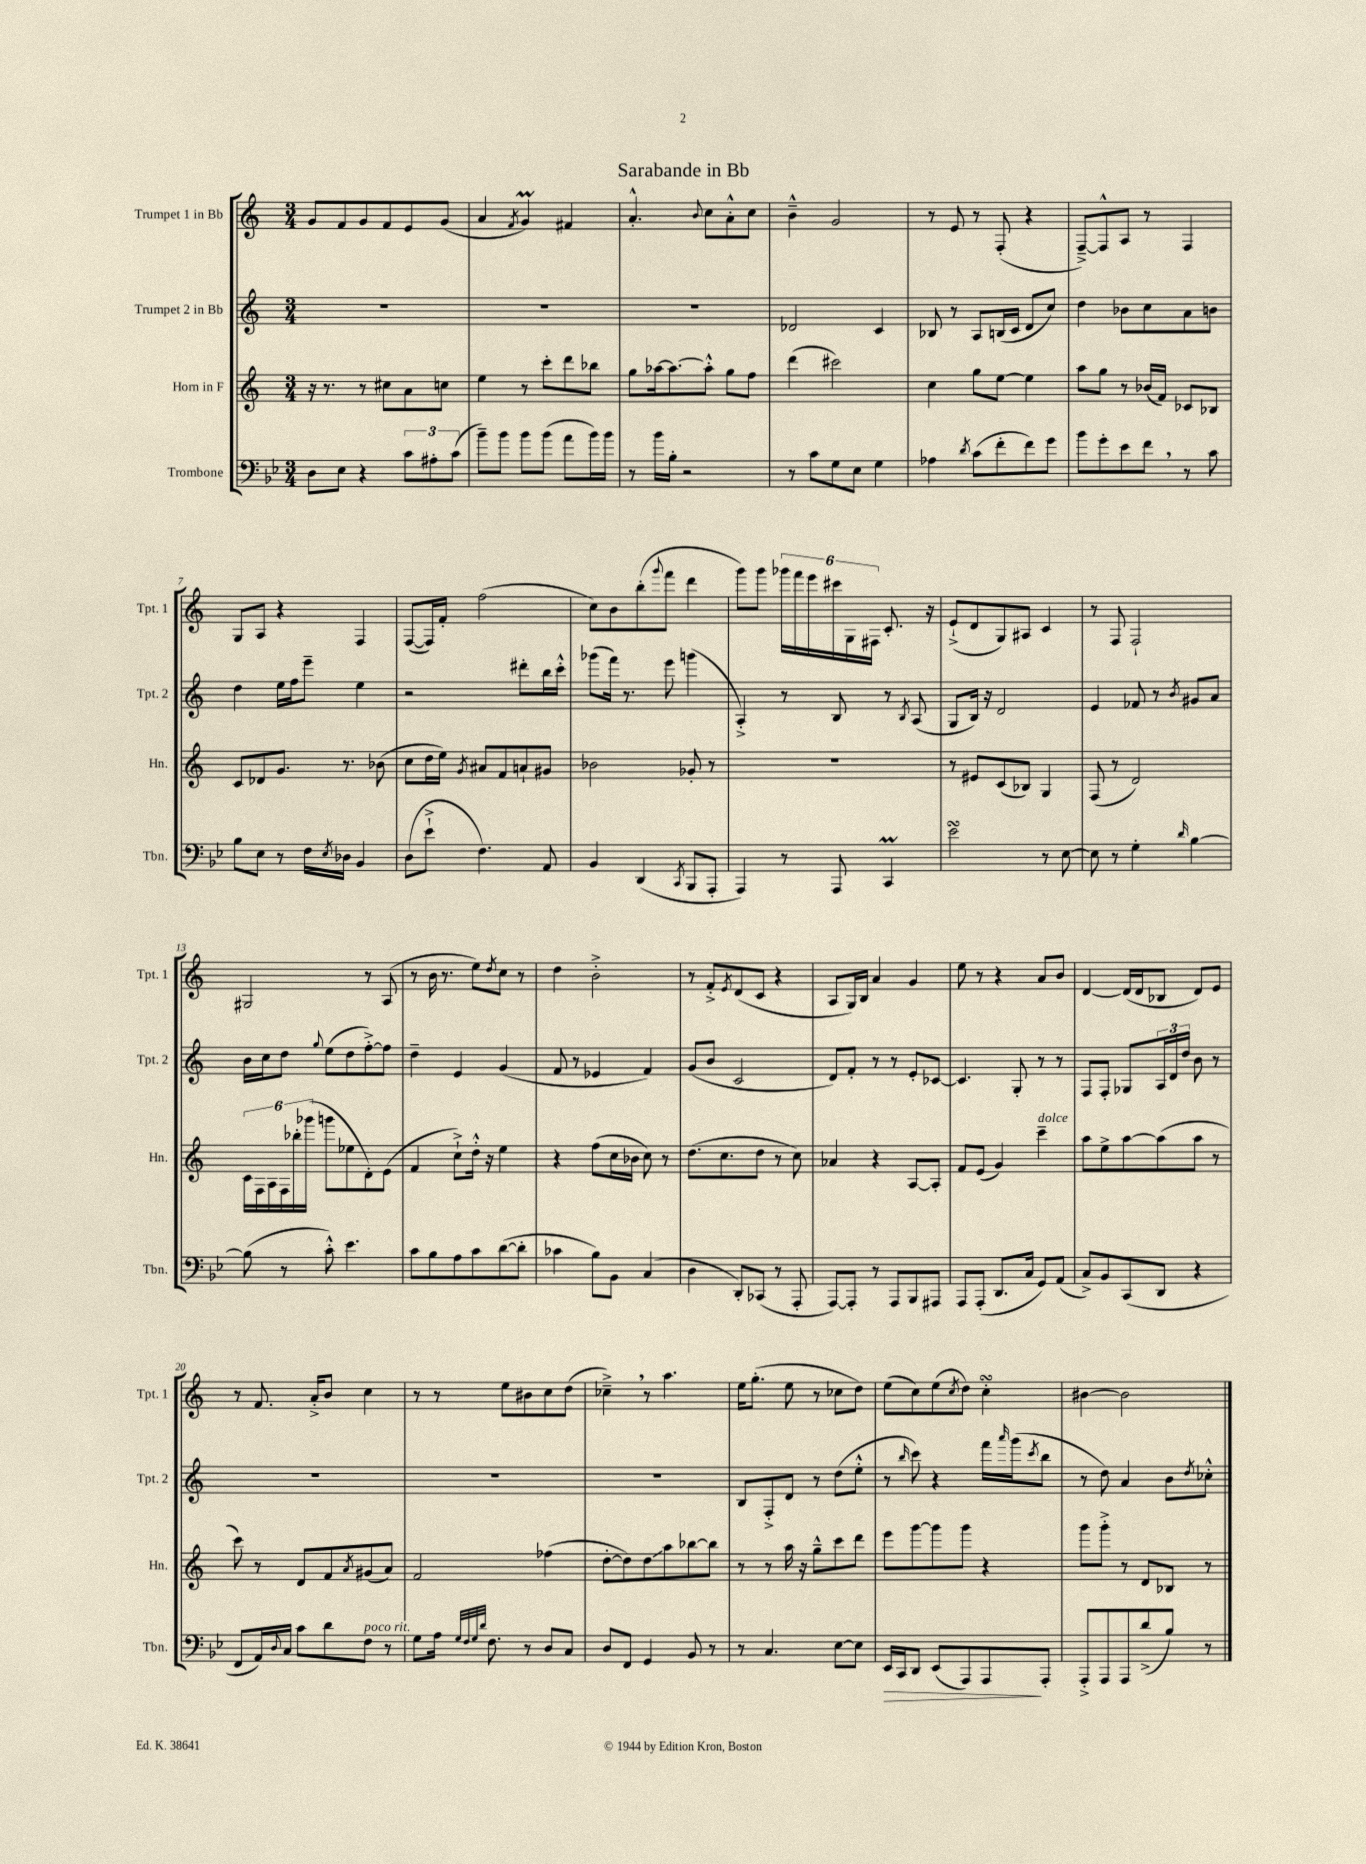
\header { title = "Sarabande in Bb" }
<<
\new StaffGroup <<
\new Staff = "s0" \with { instrumentName = "Trumpet 1 in Bb" shortInstrumentName = "Tpt. 1" } {
    \clef treble \key c \major \numericTimeSignature \time 3/4
    g'8 f'8 g'8 f'8 e'8 g'8( |
    a'4 \acciaccatura { f'8 } g'4\prall) fis'4 |
    a'4.-.-^ \appoggiatura { b'8 } c''8 a'8-.-^ c''8 |
    b'4---^ g'2 |
    r8 e'8 r8 f8-.( r4 |
    f8~--->) f8-^ a8 r8 f4 |
    g8 a8 r4 f4 |
    f8~( f16) f'16-. f''2( |
    c''8) b'8 b''8-.( \appoggiatura { g'''8 } f'''8 d'''4 |
    g'''8) g'''8 \tuplet 6/4 { ges'''16 f'''16 e'''16 cis'''16 g16 fis16 } c'8.-. r16 |
    e'8-!->( d'8 g8) ais8 c'4 |
    r8 f8 f2-! |
    gis2 r8 a8( |
    r8 b'16 r8. e''8) \acciaccatura { d''8 } c''8 r8 |
    d''4 b'2-.-> |
    r8 f'8-.-> \acciaccatura { e'8 } d'8( c'8 r4 |
    a8 g16) b16 a'4 g'4 |
    e''8 r8 r4 a'8 b'8 |
    d'4~ d'16( d'16 bes8 d'8) e'8 |
    r8 f'8. a'16-.-> b'8 c''4 |
    r8 r8 e''8 bis'8 c''8 d''8( |
    ces''4--->) \breathe r8 a''4. |
    e''16 g''8.-.( e''8 r8 ces''8 d''8) |
    e''8( c''8) e''8( \acciaccatura { c''8 } d''8) c''4-.\turn |
    bis'4~ bis'2 \bar "|." |
}
\new Staff = "s1" \with { instrumentName = "Trumpet 2 in Bb" shortInstrumentName = "Tpt. 2" } {
    \clef treble \key c \major \numericTimeSignature \time 3/4
    R2. |
    R2. |
    R2. |
    des'2 c'4 |
    bes8 r8 a8 b16( c'16 d'8 c''8) |
    d''4 bes'8 c''8 a'8 b'8 |
    d''4 e''16 f''16 e'''8-- e''4 |
    r2 dis'''8-. b''16 c'''16-.-^ |
    ges'''8( f'''16) r8. e'''8 g'''4( |
    a4-.->) r8 b8 r8 \acciaccatura { b8 } a8( |
    g8 b16) r16 d'2 |
    e'4 fes'8 r8 \acciaccatura { b'8 } gis'8 a'8 |
    b'16 c''16 d''8 \appoggiatura { g''8 } e''8( d''8 f''8~-.->) f''8 |
    d''4-- e'4 g'4( |
    f'8 r8 ees'4 f'4) |
    g'8( b'8 c'2 |
    d'8) f'8-. r8 r8 e'8-. ces'8~ |
    ces'4. g8-. r8 r8 |
    f8 f8-. ges8 \tuplet 3/2 { a16 d'16 d''16 } b'8 r8 |
    R2. |
    R2. |
    R2. |
    b8 f8-.-> d'8 r8 d''8( e''8-.-^ |
    r8 \grace { b''16 } c'''8) r4 f'''16 \grace { a'''16 } g'''16( \acciaccatura { c'''8 } b''8 |
    r8 d''8) a'4 b'8 \acciaccatura { d''8 } ces''8-.-^ \bar "|." |
}
\new Staff = "s2" \with { instrumentName = "Horn in F" shortInstrumentName = "Hn." } {
    \clef treble \key c \major \numericTimeSignature \time 3/4
    r16 r8. r8 cis''8 a'8 c''8 |
    e''4 r8 c'''8-. d'''8 bes''8 |
    g''8 aes''16~ aes''8.~ aes''8-.-^ g''8 f''8 |
    d'''4( cis'''2) |
    c''4 g''8 e''8~ e''4 |
    a''8 g''8 r8 bes'16( f'16) ces'8 bes8 |
    c'8 des'8 g'8. r8. bes'8( |
    c''8 d''16 e''16) \acciaccatura { g'8 } ais'8 f'8 a'8-! gis'8 |
    bes'2 ges'8-. r8 |
    R2. |
    r8 eis'8 c'8( bes8) g4 |
    f8( r8 d'2) |
    \tuplet 6/4 { c'16 f16 a16 f16 bes''16-. ges'''16( } g'''8 ees''8 d'8-.) e'8( |
    f'4 c''8-!->) d''16-.-^ r16 e''4 |
    r4 f''8( c''16 bes'16 c''8) r8 |
    d''8.( c''8. d''8 r8 c''8) |
    aes'4 r4 a8~ a8-. |
    f'8 e'8( g'4) c'''4--^\markup { \italic "dolce" } |
    a''8 e''8-> a''8~ a''8( a''8 r8 |
    c'''8) r8 d'8 f'8 \acciaccatura { a'8 } gis'8( a'8) |
    f'2 fes''4( |
    d''8~-. d''8) d''8\glissando a''8 bes''8~ bes''8 |
    r8 r8 a''16 r16 g''8---^ c'''8 d'''8 |
    e'''8 g'''8~ g'''8 g'''8 r4 |
    g'''8 g'''8-.-> r8 d'8 bes8 r8 \bar "|." |
}
\new Staff = "s3" \with { instrumentName = "Trombone" shortInstrumentName = "Tbn." } {
    \clef bass \key bes \major \numericTimeSignature \time 3/4
    d8 ees8 r4 \tuplet 3/2 { c'8 ais8-. c'8( } |
    bes'8--) bes'8 bes'8 bes'8( a'8 bes'16) bes'16 |
    r8 bes'16 bes16-. r2 |
    r8 c'8 g8 ees8 g4 |
    aes4 \acciaccatura { d'8 } c'8( f'8-. f'8) g'8 |
    bes'8 g'8-. ees'8 f'8 \breathe r8 c'8 |
    bes8 ees8 r8 f16 \acciaccatura { ees8 } des16 bes,4 |
    d8( ees'8-!-> f4.) a,8 |
    bes,4 d,4( \acciaccatura { c,8 } bes,,8 a,,8-. |
    a,,4) r8 a,,8 c,4\prall |
    ees'2\turn r8 ees8~ |
    ees8 r8 g4-. \grace { d'16 } bes4~ |
    bes8( r8 c'8-.-^) ees'4. |
    c'8 bes8 a8 c'8 d'8~( d'8-. |
    ces'4 bes8) bes,8 c4( |
    d4 d,8-.) ces,8( r8 a,,8-. |
    a,,8~) a,,8-. r8 a,,8 bes,,8 ais,,8 |
    a,,8 a,,8-.( d,8. c16 g,8) a,8( |
    c8->) bes,8 c,8( d,8 r4 |
    f,8 a,16) \appoggiatura { d8 } c16 c'8 d'8 f8^\markup { \italic "poco rit." } r8 |
    g8 a16 \grace { g32 f32 g32 d'32 } f8. r8 d8 c8 |
    d8 f,8 g,4 bes,8 r8 |
    r8 c4. ees8~ ees8 |
    ees,16\> c,16 d,8 ees,8( a,,8) a,,8\! a,,8-. |
    a,,8-.-> a,,8 a,,8 d'8->( bes8) r8 \bar "|." |
}
>>
>>
